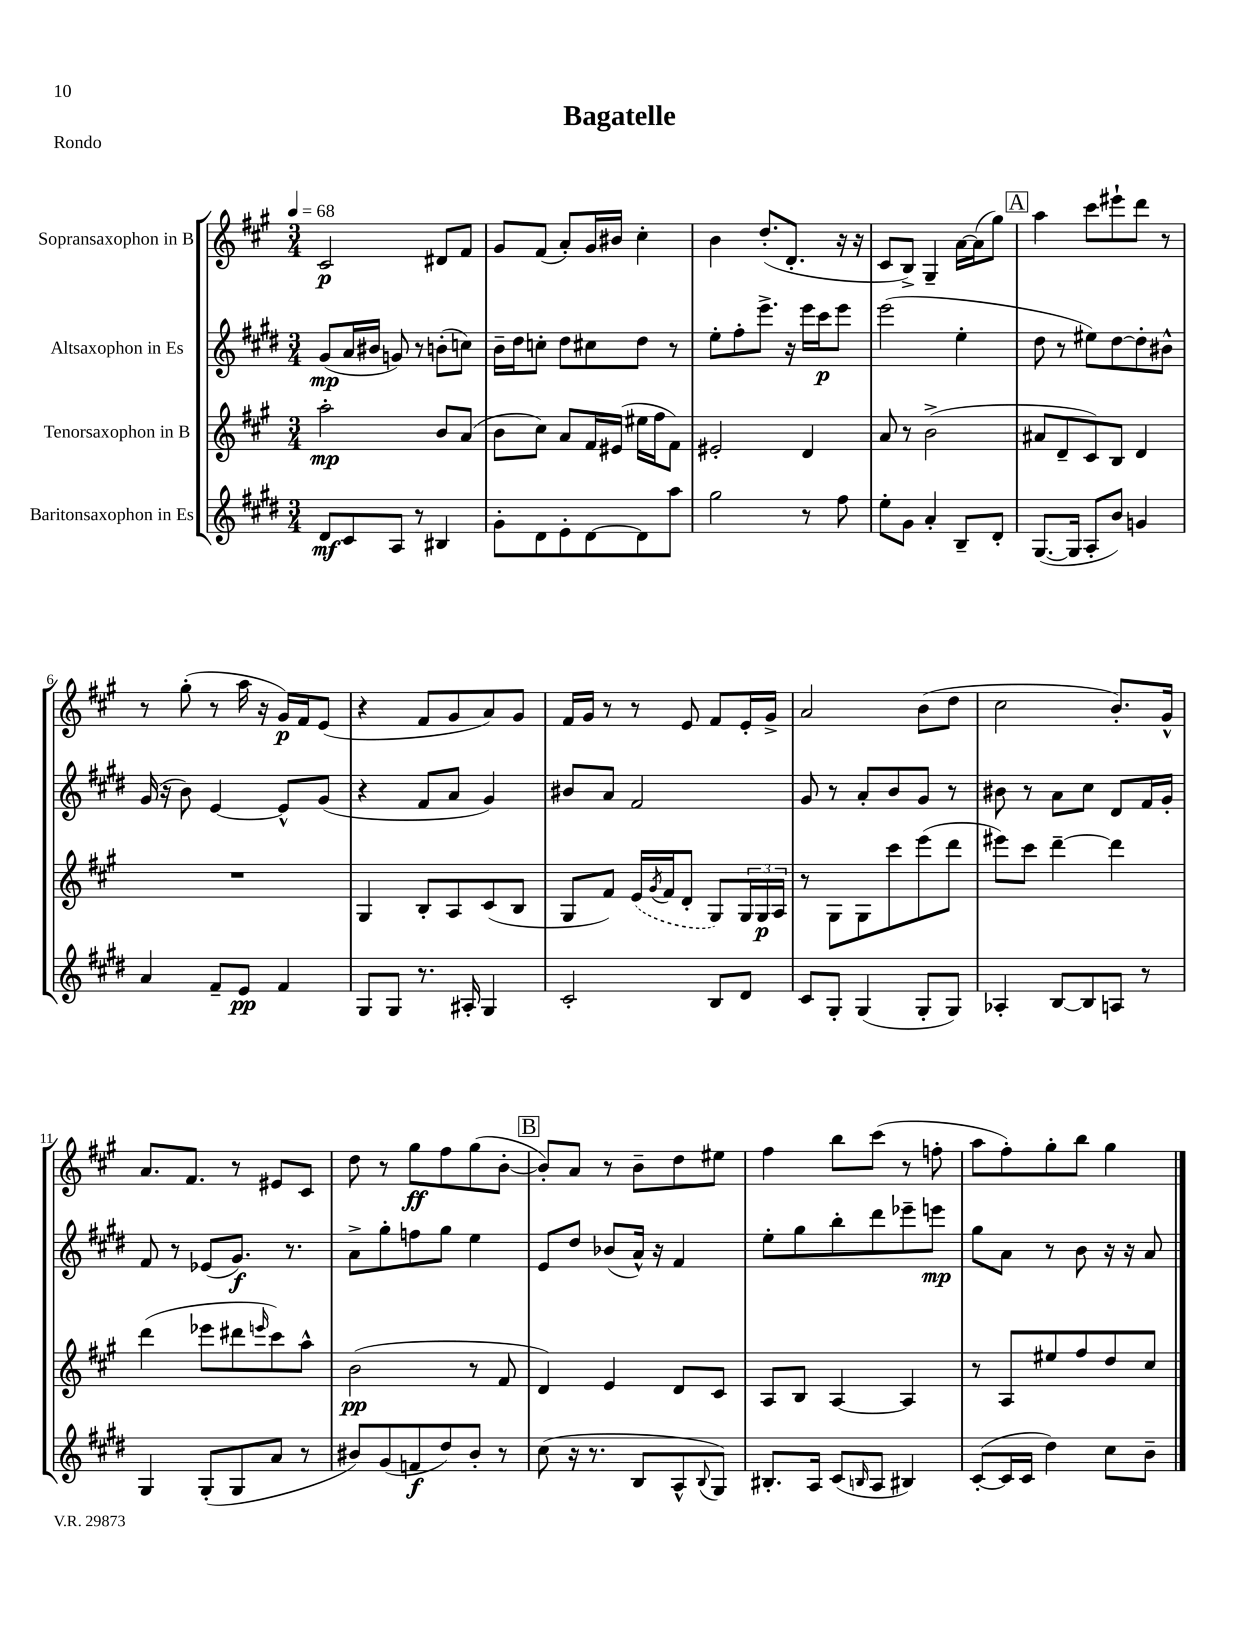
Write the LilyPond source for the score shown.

\header { title = "Bagatelle" piece = "Rondo" }
<<
\new StaffGroup <<
\new Staff = "s0" \with { instrumentName = "Sopransaxophon in B" } {
    \clef treble \key a \major \numericTimeSignature \time 3/4 \tempo 4 = 68
    cis'2\p dis'8 fis'8 |
    gis'8 fis'8( a'8-.) gis'16 bis'16 cis''4-. |
    b'4 d''8.-.( d'8.-. r16 r16 |
    cis'8 b8->) gis4-- a'16~ a'16( gis''8) |
    \mark \markup { \box "A" } a''4 cis'''8 eis'''8-! d'''8 r8 |
    r8 gis''8-.( r8 a''16 r16 gis'16\p) fis'16 e'8( |
    r4 fis'8 gis'8 a'8) gis'8 |
    fis'16 gis'16 r8 r8 e'8 fis'8 e'16-. gis'16-> |
    a'2 b'8( d''8 |
    cis''2 b'8.-.) gis'16-^ |
    a'8. fis'8. r8 eis'8 cis'8 |
    d''8 r8 gis''8\ff fis''8 gis''8( b'8~-. |
    \mark \markup { \box "B" } b'8-.) a'8 r8 b'8-- d''8 eis''8 |
    fis''4 b''8 cis'''8( r8 f''8-. |
    a''8 fis''8-.) gis''8-. b''8 gis''4 \bar "|." |
}
\new Staff = "s1" \with { instrumentName = "Altsaxophon in Es" } {
    \clef treble \key e \major \numericTimeSignature \time 3/4
    gis'8\mp( a'16 bis'16 g'8) r8 b'8-.( c''8) |
    b'16-- dis''16 c''8-. dis''8 cis''8 dis''8 r8 |
    e''8-. fis''8-. e'''8.-> r16 e'''16 cis'''16\p e'''8 |
    e'''2( e''4-. |
    \mark \markup { \box "A" } dis''8 r8 eis''8) dis''8~ dis''8-. bis'8-^ |
    gis'16( r16 b'8) e'4~ e'8-^ gis'8( |
    r4 fis'8 a'8 gis'4) |
    bis'8 a'8 fis'2 |
    gis'8 r8 a'8-. b'8 gis'8 r8 |
    bis'8 r8 a'8 cis''8 dis'8 fis'16 gis'16-. |
    fis'8 r8 ees'8( gis'8.\f) r8. |
    a'8-> gis''8-. f''8 gis''8 e''4 |
    \mark \markup { \box "B" } e'8 dis''8 bes'8( a'16-^) r16 fis'4 |
    e''8-. gis''8 b''8-. dis'''8 ees'''8-- e'''8\mp |
    gis''8 a'8 r8 b'8 r16 r16 a'8 \bar "|." |
}
\new Staff = "s2" \with { instrumentName = "Tenorsaxophon in B" } {
    \clef treble \key a \major \numericTimeSignature \time 3/4
    a''2-.\mp b'8 a'8( |
    b'8 cis''8) a'8 fis'16 eis'16( eis''16 fis''16 fis'8) |
    eis'2-. d'4 |
    a'8 r8 b'2->( |
    \mark \markup { \box "A" } ais'8 d'8-- cis'8) b8 d'4 |
    R2. |
    gis4 b8-. a8 cis'8( b8 |
    gis8 fis'8) \once \slurDashed e'16( \acciaccatura { gis'8 } fis'16 d'8-. gis8) \tuplet 3/2 { gis16 gis16\p a16 } |
    r8 gis8 gis8 cis'''8 e'''8( d'''8 |
    eis'''8) cis'''8 d'''4~-- d'''4 |
    d'''4( ees'''8 dis'''8 \grace { e'''16 } cis'''8) a''8-^ |
    b'2\pp( r8 fis'8 |
    \mark \markup { \box "B" } d'4) e'4 d'8 cis'8 |
    a8 b8 a4~ a4 |
    r8 a8 eis''8 fis''8 d''8 cis''8 \bar "|." |
}
\new Staff = "s3" \with { instrumentName = "Baritonsaxophon in Es" } {
    \clef treble \key e \major \numericTimeSignature \time 3/4
    dis'8\mf cis'8 a8 r8 bis4 |
    gis'8-. dis'8 e'8-. dis'8~ dis'8 a''8 |
    gis''2 r8 fis''8 |
    e''8-. gis'8 a'4-. b8-- dis'8-. |
    \mark \markup { \box "A" } gis8.~( gis16 a8-. b'8) g'4 |
    a'4 fis'8-- e'8\pp fis'4 |
    gis8 gis8 r8. ais16-. gis4 |
    cis'2-. b8 dis'8 |
    cis'8 gis8-. gis4( gis8-. gis8) |
    aes4-. b8~ b8 a8 r8 |
    gis4 gis8-.( gis8 a'8 r8 |
    bis'8) gis'8( f'8\f dis''8) bis'8-. r8 |
    \mark \markup { \box "B" } cis''8( r16 r8. b8 a8-^ \appoggiatura { b8 } gis8) |
    bis8.-. a16 cis'8( \grace { b16 } a8 bis4) |
    cis'8~-.( cis'16 cis'16 dis''4) cis''8 b'8-- \bar "|." |
}
>>
>>
